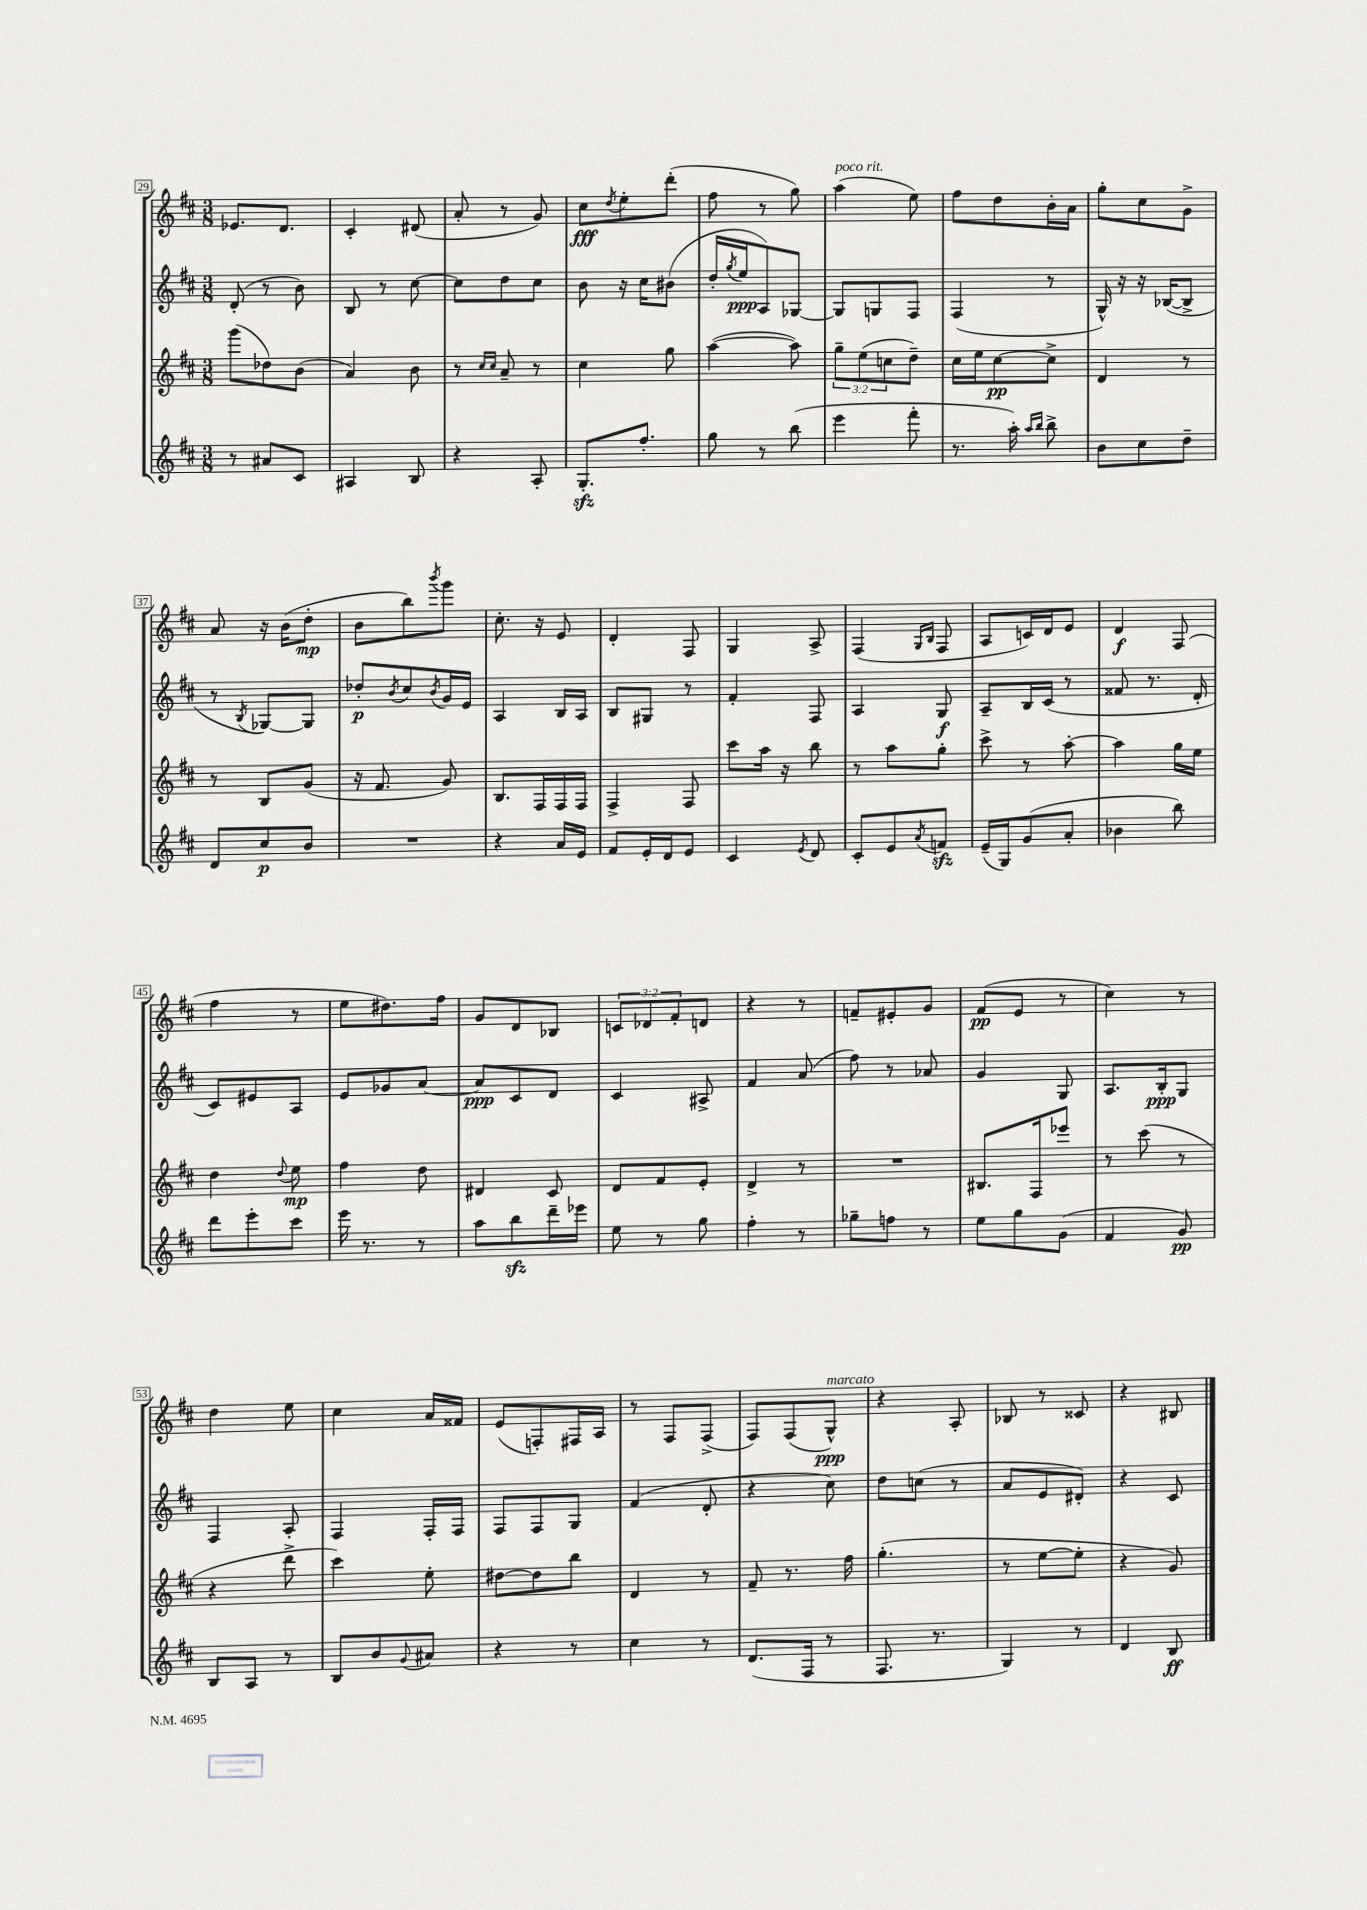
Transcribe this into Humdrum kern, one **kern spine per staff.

**kern	**dynam	**kern	**dynam	**kern	**dynam	**kern	**dynam
*part4	*part4	*part3	*part3	*part2	*part2	*part1	*part1
*staff4	*staff4	*staff3	*staff3	*staff2	*staff2	*staff1	*staff1
*clefG2	*	*clefG2	*	*clefG2	*	*clefG2	*
*k[f#c#]	*	*k[f#c#]	*	*k[f#c#]	*	*k[f#c#]	*
*M3/8	*	*M3/8	*	*M3/8	*	*M3/8	*
=29	=29	=29	=29	=29	=29	=29	=29
8r	.	(8ggg\L	.	(8d'/	.	8.e-X/L	.
8a#X/L	.	8dd-X\)	.	8r	.	.	.
.	.	.	.	.	.	8.d/J	.
8c#/J	.	(8b\J	.	8b\)	.	.	.
=30	=30	=30	=30	=30	=30	=30	=30
4A#X/	.	4a/)	.	8B/	.	4c#'/	.
.	.	.	.	8r	.	.	.
8B/	.	8b\	.	[8cc#\	.	(8d#X/	.
=31	=31	=31	=31	=31	=31	=31	=31
4r	.	8r	.	8cc#\L]	.	8a'/	.
.	.	16qqcc#/LL	.	.	.	.	.
.	.	16qqcc#/JJ	.	.	.	.	.
.	.	8a~/	.	8dd\	.	8r	.
8A'/	.	8r	.	8cc#\J	.	8g/)	.
=32	=32	=32	=32	=32	=32	=32	=32
8.Gzz'/L	.	4cc#\	.	8b\	.	8cc#\L	fff
.	.	.	.	.	.	8qdd/	.
.	.	.	.	16r	.	8ee'\	.
8.ff#'/J	.	.	.	16cc#\KL	.	.	.
.	.	8gg\	.	(8b#X\J	.	(8ddd'\J	.
=33	=33	=33	=33	=33	=33	=33	=33
8gg\	.	([4aa\	.	16dd'/LL	.	8ff#\	.
.	.	.	.	8qgg/	.	.	.
.	.	.	.	16ee/J	ppp	.	.
8r	.	.	.	8A/)	.	8r	.
(8bb\	.	8aa\])	.	[8G-X/J	.	8gg\)	.
=34	=34	=34	=34	=34	=34	=34	=34
!	!	!	!	!	!	!LO:TX:a:i:t=poco rit.	!
4eee\	.	12gg~\L	.	8G-/L]	.	(4aa\	.
.	.	(12ee\	.	.	.	.	.
.	.	.	.	8Gn/	.	.	.
.	.	12ccn\	.	.	.	.	.
8fff#'\	.	8dd~\J)	.	8F#/J	.	8ee\)	.
=35	=35	=35	=35	=35	=35	=35	=35
8.r	.	16cc#\LL	.	(4F#/	.	8ff#\L	.
.	.	16ee\J	.	.	.	.	.
.	.	[8cc#\	pp	.	.	8dd\	.
16aa'\)	.	.	.	.	.	.	.
16qqaa/LL	.	.	.	.	.	.	.
16qqbb/JJ	.	.	.	.	.	.	.
8bb^\	.	8cc#^\J]	.	8r	.	16b'\L	.
.	.	.	.	.	.	16a\JJ	.
=36	=36	=36	=36	=36	=36	=36	=36
8b\L	.	4d/	.	16G^^/)	.	8gg'\L	.
.	.	.	.	16r	.	.	.
8cc#\	.	.	.	16r	.	8cc#\	.
.	.	.	.	([16B-X/KL	.	.	.
8dd~\J	.	8r	.	8B-^/J]	.	8g^\J	.
!!LO:LB:g=z
=37	=37	=37	=37	=37	=37	=37	=37
8d/L	.	8r	.	8r	.	8a/	.
.	.	.	.	8qB/	.	.	.
8cc#/	p	8B/L	.	[8G-X/L)	.	16r	.
.	.	.	.	.	.	(16b\KL	.
8b/J	.	(8g/J	.	8G-/J]	.	8dd'\J	mp
=38	=38	=38	=38	=38	=38	=38	=38
4.r	.	16r	.	8dd-X'/L	p	8b\L	.
.	.	8.f#/	.	.	.	.	.
.	.	.	.	8qb/	.	.	.
.	.	.	.	8cc#/	.	8bb\)	.
.	.	.	.	8qb/	.	8qbbb/	.
.	.	8g/)	.	16g/L	.	8ggg\J	.
.	.	.	.	16e/JJ	.	.	.
=39	=39	=39	=39	=39	=39	=39	=39
4r	.	8.B/L	.	4A/	.	8.cc#'\	.
.	.	16F#/L	.	.	.	16r	.
16a/LL	.	16F#/	.	16B/LL	.	8e/	.
16e/JJ	.	16F#/JJ	.	16A/JJ	.	.	.
=40	=40	=40	=40	=40	=40	=40	=40
8f#/L	.	4F#^/	.	8B/L	.	4d'/	.
16e'/L	.	.	.	8G#X/J	.	.	.
16d/J	.	.	.	.	.	.	.
8e/J	.	8F#/	.	8r	.	8F#/	.
=41	=41	=41	=41	=41	=41	=41	=41
4c#/	.	8ccc#\L	.	4f#'/	.	4G/	.
.	.	16aa\Jk	.	.	.	.	.
.	.	16r	.	.	.	.	.
8qe/	.	.	.	.	.	.	.
8d/	.	8bb\	.	8F#/	.	8A^/	.
=42	=42	=42	=42	=42	=42	=42	=42
8c#'/L	.	8r	.	4A/	.	(4F#/	.
8e/	.	8aa\L	.	.	.	.	.
.	.	.	.	.	.	16qqG/LL	.
8qa/	.	.	.	.	.	16qqB/JJ	.
8fnzz/J	.	8gg'\J	.	8G/	f	8F#/	.
=43	=43	=43	=43	=43	=43	=43	=43
(16e~/LL	.	8ccc#^\	.	8A~/L	.	8A/L	.
16G/J)	.	.	.	.	.	.	.
(8g/	.	8r	.	16B/L	.	16cn/L)	.
.	.	.	.	(16c#/JJ	.	16d/J	.
8a'/J	.	[8aa'\	.	8r	.	8e/J	.
=44	=44	=44	=44	=44	=44	=44	=44
4b-X\	.	4aa\]	.	8f##X/	.	4d/	f
.	.	.	.	8.r	.	.	.
8bb\)	.	16gg\LL	.	.	.	(8F#/	.
.	.	16ee\JJ	.	16d'/	.	.	.
!!LO:LB:g=z
=45	=45	=45	=45	=45	=45	=45	=45
8ddd\L	.	4dd\	.	8c#/L)	.	4ff#\	.
8eee'\	.	.	.	8e#X/	.	.	.
.	.	8qqdd/	.	.	.	.	.
8ccc#\J	.	8ee\	mp	8A/J	.	8r	.
=46	=46	=46	=46	=46	=46	=46	=46
16eee\	.	4ff#\	.	8e/L	.	8ee\L	.
8.r	.	.	.	.	.	.	.
.	.	.	.	8g-X/	.	8.dd#X\)	.
8r	.	8dd\	.	[8a/J	.	.	.
.	.	.	.	.	.	16ff#\Jk	.
=47	=47	=47	=47	=47	=47	=47	=47
8aa\L	.	4d#X/	.	8a/L]	ppp	8g/L	.
8bbzz\	.	.	.	8c#/	.	8d/	.
16ddd~\L	.	8c#/	.	8d/J	.	8B-X/J	.
16eee-X\JJ	.	.	.	.	.	.	.
=48	=48	=48	=48	=48	=48	=48	=48
8ee\	.	8d/L	.	4c#/	.	12cn/L	.
.	.	.	.	.	.	12d-X/	.
8r	.	8f#/	.	.	.	.	.
.	.	.	.	.	.	12f#'/	.
8gg\	.	8e'/J	.	8A#X^/	.	8dn/J	.
=49	=49	=49	=49	=49	=49	=49	=49
4ff#'\	.	4d^/	.	4f#/	.	4r	.
8r	.	8r	.	(8a/	.	8r	.
=50	=50	=50	=50	=50	=50	=50	=50
8gg-X~\L	.	4.r	.	8ff#\)	.	8fn~/L	.
8ffn\J	.	.	.	8r	.	8e#X'/	.
8r	.	.	.	8a-X/	.	8g/J	.
=51	=51	=51	=51	=51	=51	=51	=51
8ee\L	.	8.B#X/L	.	4g/	.	(8f#/L	pp
8gg\	.	.	.	.	.	8e/J	.
.	.	16F#/k	.	.	.	.	.
(8g\J	.	8eee-X/J	.	8G/	.	8r	.
=52	=52	=52	=52	=52	=52	=52	=52
4f#/	.	8r	.	8.A/L	.	4cc#\)	.
.	.	(8ccc#\	.	.	.	.	.
.	.	.	.	16B'/k	ppp	.	.
8g/)	pp	8r	.	8G/J	.	8r	.
!!LO:LB:g=z
=53	=53	=53	=53	=53	=53	=53	=53
8B/L	.	4r	.	4F#/	.	4dd\	.
8A/J	.	.	.	.	.	.	.
8r	.	8ddd^\	.	8A'/	.	8ee\	.
=54	=54	=54	=54	=54	=54	=54	=54
8B/L	.	4ccc#\)	.	4F#/	.	4cc#\	.
8b/	.	.	.	.	.	.	.
8qqg/	.	.	.	.	.	.	.
8a#X/J	.	8ee'\	.	16F#'/LL	.	16a/LL	.
.	.	.	.	16F#/JJ	.	16f##X/JJ	.
=55	=55	=55	=55	=55	=55	=55	=55
4r	.	[8dd#X\L	.	8F#/L	.	(8e/L	.
.	.	8dd#\]	.	8F#/	.	8Fn'/)	.
8r	.	8bb\J	.	8G/J	.	16F#X/L	.
.	.	.	.	.	.	16A/JJ	.
=56	=56	=56	=56	=56	=56	=56	=56
4cc#\	.	4d/	.	(4f#/	.	8r	.
.	.	.	.	.	.	8F#/L	.
8r	.	8r	.	8d'/	.	(8F#^/J	.
=57	=57	=57	=57	=57	=57	=57	=57
(8.d/L	.	8f#~/	.	4r	.	8F#/L)	.
.	.	8.r	.	.	.	(8F#/	.
16F#/Jk	.	.	.	.	.	.	.
!	!	!	!	!	!	!LO:TX:a:i:t=marcato	!
8r	.	.	.	8cc#\)	.	8G^^/J)	ppp
.	.	16ff#\	.	.	.	.	.
=58	=58	=58	=58	=58	=58	=58	=58
8.F#/	.	(4.gg'\	.	8dd\L	.	4r	.
.	.	.	.	(8ccn\J	.	.	.
8.r	.	.	.	.	.	.	.
.	.	.	.	8r	.	8A'/	.
=59	=59	=59	=59	=59	=59	=59	=59
4G/)	.	8r	.	8a/L	.	8B-X/	.
.	.	[8ee\L	.	8e/	.	8r	.
8r	.	8ee'\J]	.	8d#X'/J)	.	8c##X/	.
=60	=60	=60	=60	=60	=60	=60	=60
4d/	.	4r	.	4r	.	4r	.
8B/	ff	8g/)	.	8c#/	.	8B#X/	.
==	==	==	==	==	==	==	==
*-	*-	*-	*-	*-	*-	*-	*-
